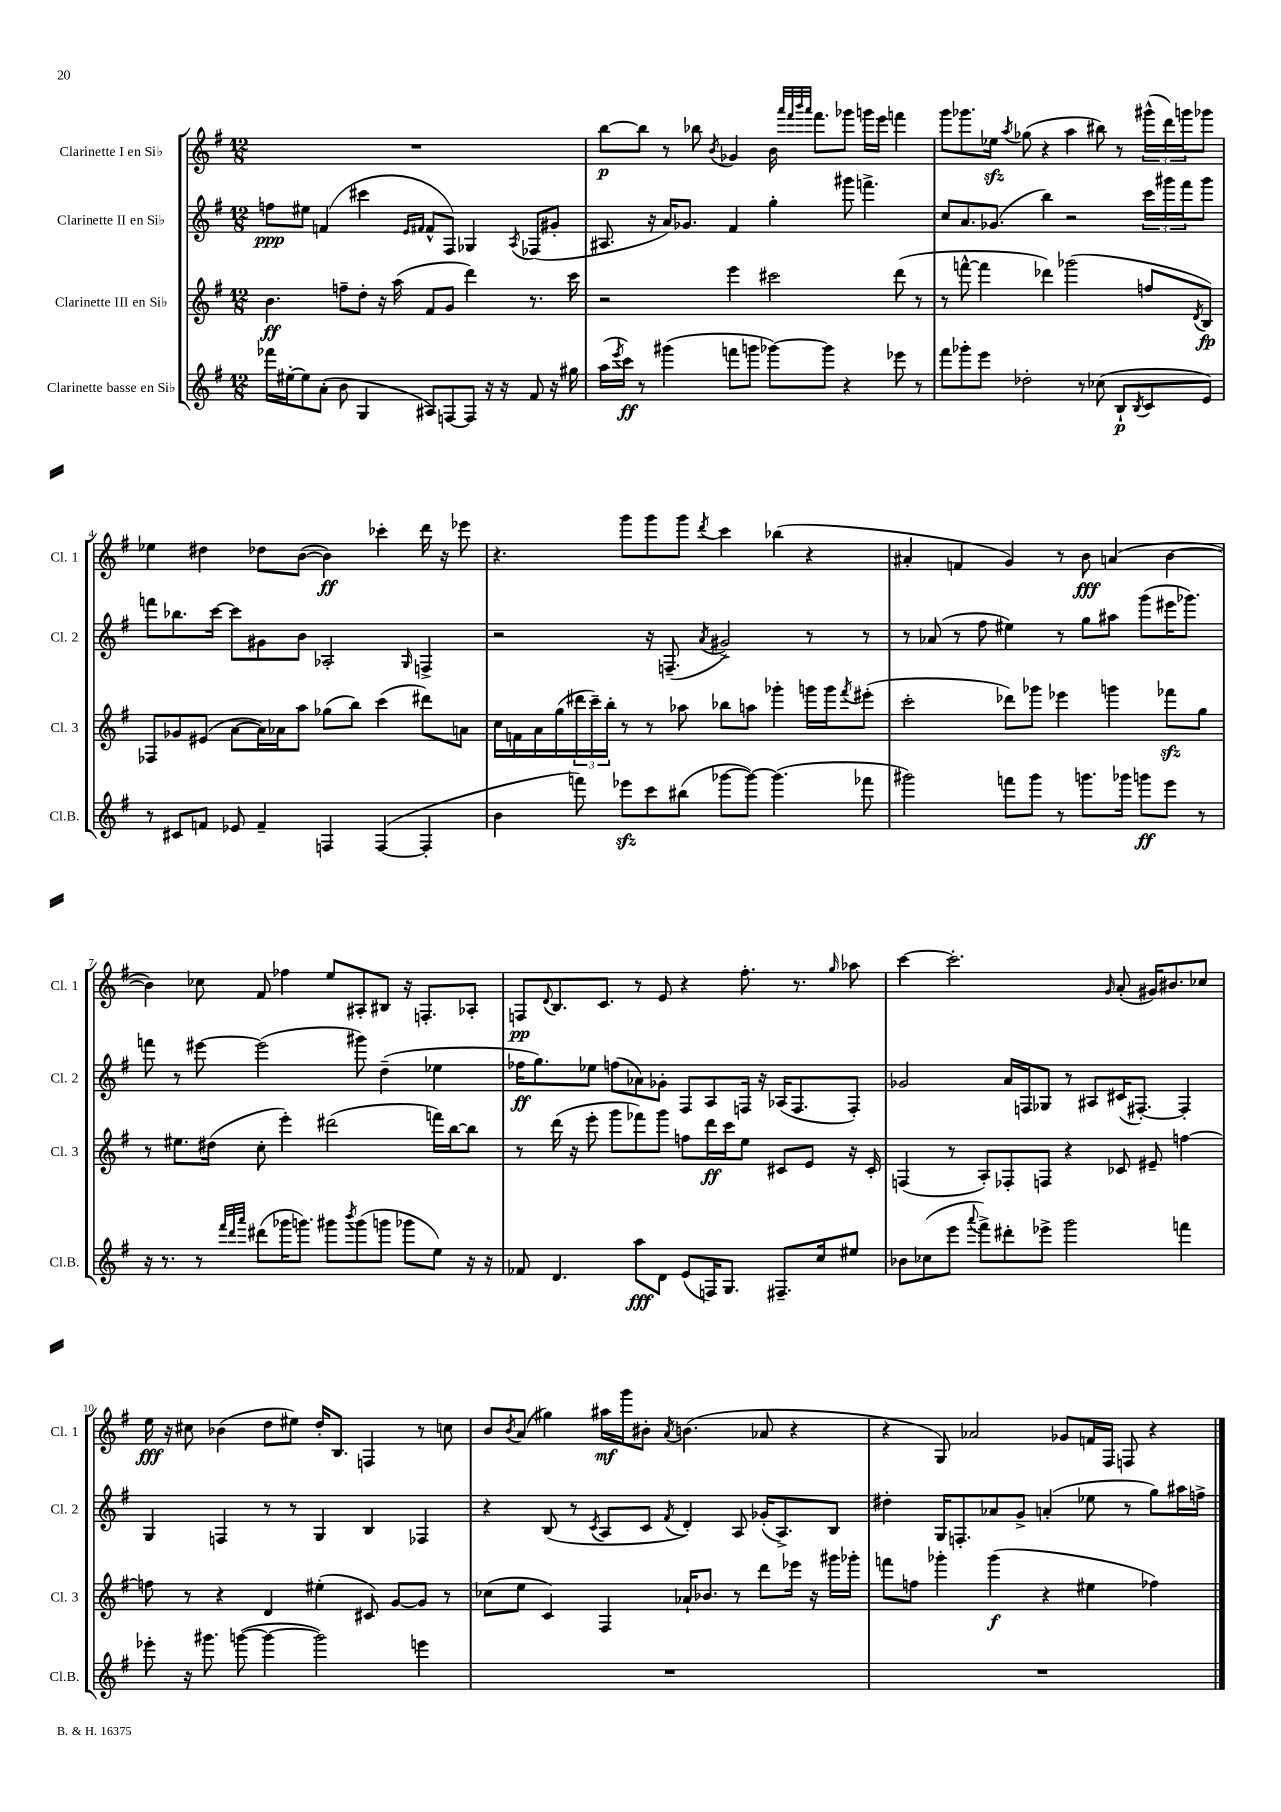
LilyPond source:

<<
\new StaffGroup <<
\new Staff = "s0" \with { instrumentName = "Clarinette I en Sib" shortInstrumentName = "Cl. 1" } {
    \clef treble \key g \major \numericTimeSignature \time 12/8
    R1. |
    b''8~\p b''8 r8 bes''8 \acciaccatura { b'8 } ges'4 b'16 \grace { a'''32 fis'''32 b'''32 a'''32 } fis'''8. ges'''8 g'''16 e'''16 f'''4 |
    g'''8 ges'''8. ees''16\sfz \acciaccatura { a''8 } ges''8( r4 a''4 bis''8) r8 \tuplet 3/2 { gis'''16-^( d'''16) g'''16 } ges'''8 |
    ees''4 dis''4 des''8 b'8~( b'4\ff) ces'''4-. d'''16 r16 ees'''8 |
    r4. g'''8 g'''8 g'''8 \acciaccatura { d'''8 } c'''4 bes''4( r4 |
    ais'4-. f'4 g'4) r8 b'8\fff a'4( b'4~ |
    b'4) ces''8 fis'8 fes''4 e''8 ais8-. bis8 r16 f8.-. aes8-. |
    f8\pp \appoggiatura { d'8 } b8. c'8. r8 e'8 r4 fis''8.-. r8. \grace { g''16 } aes''8 |
    c'''4~ c'''2.-. \grace { g'16 } a'8-.( gis'16) bis'8. ces''8 |
    e''16\fff r16 cis''8 bes'4( d''8 eis''8) d''16-. b8. f4 r8 c''8 |
    b'8 \acciaccatura { b'8 } a'8( gis''4) ais''16\mf g'''16 bis'8-. \acciaccatura { a'8 } b'4.( aes'8 r4 |
    r4 g8) aes'2 ges'8 f'16 fis16 f8 r4 \bar "|." |
}
\new Staff = "s1" \with { instrumentName = "Clarinette II en Sib" shortInstrumentName = "Cl. 2" } {
    \clef treble \key g \major \numericTimeSignature \time 12/8
    f''8\ppp eis''8 f'4( cis'''4 \grace { e'16 fis'16 } fis'8-^ fis8) ges4 \acciaccatura { a8 } fes8( gis'8-. |
    ais8. r16 a'16) ges'8. fis'4 g''4-. gis'''8 f'''4.-> |
    c''8 a'8. ges'8.( b''4) r2 \tuplet 3/2 { c'''16 gis'''16 fis'''16 } gis'''8 |
    f'''8 bes''8. c'''16~ c'''8 gis'8 b'8 aes2-. \grace { g16 } f4-> |
    r2 r16 f8.--( \acciaccatura { a'8 } gis'2->) r8 r8 |
    r8 aes'8( r8 fis''8 eis''4) r8 g''8 ais''8 g'''8( eis'''16 ges'''8.) |
    f'''8 r8 eis'''8~ eis'''2( gis'''8) d''4--( ees''4 |
    fes''16\ff g''8.) ees''8 f''8( aes'8) ges'8-. fis8 a8 f16 r16 aes16( f8. f8-.) |
    ges'2 a'16 f16 ges8 r8 ais8 cis'16( fis8.~-.) fis4-. |
    g4 f4 r8 r8 g4 b4 fes4 |
    r4 b8( r8 \acciaccatura { c'8 } a8 c'8 \acciaccatura { fis'8 } d'4-.) a8 ges'16-.( a8.->) b8 |
    dis''4-. g16 f8.-. aes'8 g'8-> a'4-.( ees''8 r8 g''8) ais''16 f''16-> \bar "|." |
}
\new Staff = "s2" \with { instrumentName = "Clarinette III en Sib" shortInstrumentName = "Cl. 3" } {
    \clef treble \key g \major \numericTimeSignature \time 12/8
    b'4.\ff f''8-- d''8-. r16 a''16( fis'8 g'8 d'''4) r8. c'''16 |
    r2 e'''4 cis'''2 d'''8( r8 |
    r8 f'''8~-^ f'''4 des'''4) ges'''2( f''8 \acciaccatura { d'8 } b8\fp) |
    fes8 ges'8 eis'8( a'8~ a'16) aes'16 a''8 ges''8( b''8) c'''4( dis'''8) a'8 |
    c''16 f'16 a'16 g''16( \tuplet 3/2 { dis'''16 c'''16--) b''16-. } r8 r8 aes''8 bes''8 a''8 ges'''4-. g'''16 g'''16 \acciaccatura { fis'''8 } eis'''8-.( |
    c'''2-. des'''8) ges'''8 ees'''4 g'''4 fes'''8\sfz g''8 |
    r8 eis''8. dis''16( c''8-. e'''4-.) dis'''2( f'''16) b''16~ b''8 |
    r8 d'''16( r16 e'''8-. g'''8 fes'''8) g'''8 f''8 d'''16\ff c'''16 e''8 cis'8 e'8 r16 cis'16-. |
    f4( r8 a8-.) fes8-. f8 r4 ces'8 eis'8-- f''4~ |
    f''8 r8 r4 d'4 eis''4-.( cis'8) g'8~ g'8 r8 |
    ces''8( e''8 c'4) fis4 aes'16-! bes'8. r8 d'''8 ees'''16 r16 gis'''16 ges'''16-. |
    f'''8 f''8 ges'''4-. ges'''4\f( r4 eis''4 fes''4) \bar "|." |
}
\new Staff = "s3" \with { instrumentName = "Clarinette basse en Sib" shortInstrumentName = "Cl.B." } {
    \clef treble \key g \major \numericTimeSignature \time 12/8
    fes'''16 eis''16~-. eis''8 a'8-.( b'8 g4 ais8) f8~ f8 r16 r16 fis'8 r16 gis''16 |
    a''16( \acciaccatura { e'''8 } c'''16\ff) r8 gis'''4( f'''8 g'''8 ges'''8~) ges'''8 r4 ees'''8 r8 |
    fis'''8 ges'''8-. e'''8 des''2-. r8 ces''8( b8-!\p \acciaccatura { b8 } c'8 e'8) |
    r8 cis'8 f'8 ees'8 f'4-- f4 f4~( f4-. |
    b'4 f'''8) ees'''8\sfz c'''8 bis''8( ges'''8~ ges'''8~) ges'''4.( fes'''8 |
    gis'''2) f'''8 gis'''8 r8 g'''8. ges'''16 g'''8\ff e'''8 r8 |
    r16 r8. r8 \grace { fis'''32 d'''32 a'''32 } dis'''8( ges'''16 g'''8.) gis'''8 \acciaccatura { b'''8 } gis'''8( g'''8 ges'''8 e''8) r16 r16 |
    fes'8 d'4. a''8\fff d'8 e'8( f16) g8. fis8.-- c''16 eis''8 |
    bes'8 ces''8( e'''8 \appoggiatura { a'''8 } fis'''8->) dis'''8-. ees'''8-> g'''2 f'''4 |
    ees'''8-. r16 gis'''8. g'''8~( g'''4~ g'''2) e'''4 |
    R1. |
    R1. \bar "|." |
}
>>
>>
